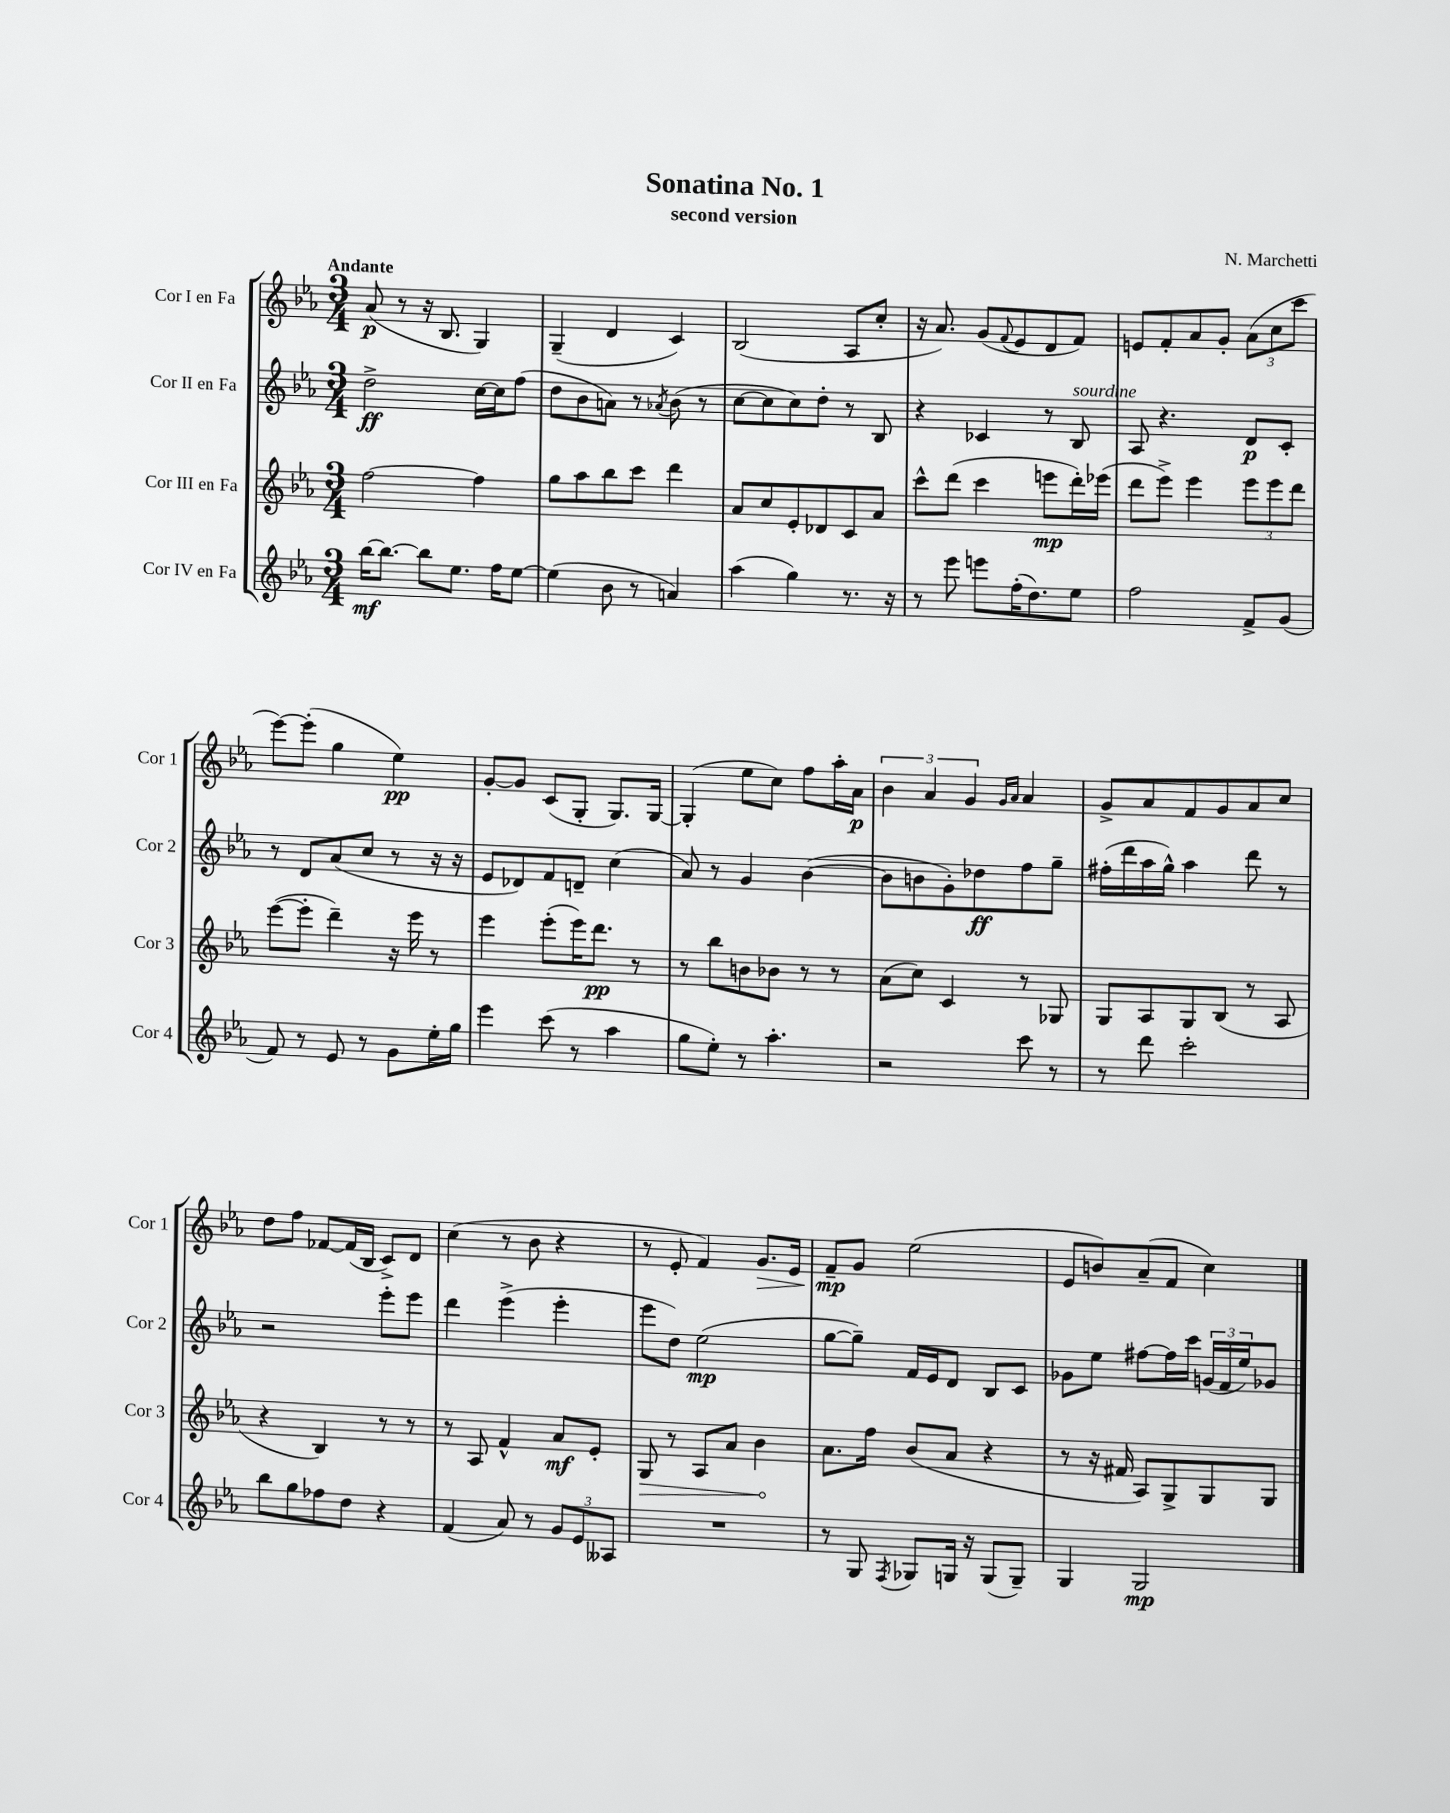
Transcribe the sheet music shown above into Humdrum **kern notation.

**kern	**kern	**kern	**kern
*staff4	*staff3	*staff2	*staff1
*clefG2	*clefG2	*clefG2	*clefG2
*k[b-e-a-]	*k[b-e-a-]	*k[b-e-a-]	*k[b-e-a-]
*M3/4	*M3/4	*M3/4	*M3/4
[16bb-	[2ff	2dd^	(8a-
8.bb-_	.	.	.
.	.	.	8r
8bb-]	.	.	16r
.	.	.	8.B-
8.ee-	.	.	.
.	4ff]	[16cc	4G)
16ff	.	16cc]	.
[8ee-	.	(8ff	.
=	=	=	=
(4ee-]	8gg	8dd	(4G~
.	8aa-	8b-	.
8b-	8bb-	8a)	4d
8r	8ccc	8r	.
.	.	8qa-	.
4a)	4ddd	(8b-	4c)
.	.	8r	.
=	=	=	=
(4aa-	8a-	[8cc	(2B-
.	8cc	8cc]	.
4gg)	8e-'	8cc)	.
.	8d-	8dd'	.
8.r	8c	8r	8A-
.	8a-	8B-	8cc'
16r	.	.	.
=	=	=	=
8r	8ccc^^	4r	16r
.	.	.	8.a-)
8eee-	(8ddd	.	.
8eee	4ccc	4c-	(8g
.	.	.	8qqf
(16ff'	.	.	8e-
8.dd)	.	.	.
.	8eee	8r	8d
8ee-	16ddd')	8B-	8f)
.	(16eee-	.	.
=	=	=	=
2ff	8ddd	8A-	8e
.	8eee-^)	4.r	8f'
.	4eee-	.	8a-
.	.	.	8g'
8f^	12eee-	8d	(12a-
.	12eee-	.	12cc
(8g	.	8c'	.
.	12ddd	.	12ccc
=	=	=	=
8f)	([8eee-	8r	[8eee-)
8r	8eee-']	8d	(8eee-']
8e-	4ddd~)	(8a-	4gg
8r	.	8cc	.
8g	16r	8r	4ee-)
.	16eee-	.	.
16ee-'	8r	16r	.
16gg	.	16r	.
=	=	=	=
4eee-	4eee-	8e-	[8g'
.	.	8d-)	8g]
(8ccc	(8eee-'	8f	(8c
8r	16eee-)	8d~	8G'
.	8.ddd	.	.
4aa-	.	(4cc	8.G)
.	8r	.	.
.	.	.	[16G
=	=	=	=
8gg	8r	8a-)	(4G']
8ee-')	8bb-	8r	.
8r	8b	4g	8ee-
4.aa-'	8b-	.	8cc)
.	8r	([4b-	8ff
.	8r	.	16aa-'
.	.	.	16a-
=	=	=	=
2r	(8a-	8b-]	6b-
.	8cc)	8b	.
.	.	.	6a-
.	4c	8g')	.
.	.	.	6g
.	.	8dd-	.
.	.	.	16qqg
.	.	.	16qqa-
8ccc	8r	8ff	4a-
8r	8G-	8gg~	.
=	=	=	=
8r	8G	(16ff#'	8g^
.	.	16ddd	.
8ddd	8A-	16aa-	8a-
.	.	16gg^^)	.
2ccc'	8G	4aa-	8f
.	(8B-	.	8g
.	8r	8ddd	8a-
.	8A-	8r	8cc
=	=	=	=
8bb-	4r	2r	8dd
8gg	.	.	8ff
8ff-	4B-)	.	[8f-
8dd	.	.	(16f-]
.	.	.	16B-
4r	8r	8eee-'	8c^)
.	8r	8eee-	8d
=	=	=	=
(4f	8r	4ddd	(4cc
.	8A-	.	.
8a-)	4f^^	(4eee-^	8r
8r	.	.	8b-
12g	8a-	4eee-'	4r
12e-	.	.	.
.	8e-'	.	.
12A--	.	.	.
=	=	=	=
2.r	8G	8eee-	8r
.	8r	8dd)	8e-'
.	8A-	(2ee-	4f)
.	8a-	.	.
.	4b-	.	8.g
.	.	.	16e-
=	=	=	=
8r	8.a-	[8gg	8f~
8G	.	8gg~])	8g
.	16ff	.	.
8qF	.	.	.
8G-	(8b-	16f	(2ee-
.	.	16e-	.
16G	8a-	8d	.
16r	.	.	.
(8G	4r	8B-	.
8G~)	.	8c	.
=	=	=	=
4G	8r	8g-	8e-
.	16r	8ee-	8b)
.	16f#	.	.
2G	8A-)	[8ff#	(8a-~
.	8G^	16ff#]	8f
.	.	16ccc	.
.	8G	(24g	4cc)
.	.	24f	.
.	.	24ee-)	.
.	8G	8g-	.
==	==	==	==
*-	*-	*-	*-
